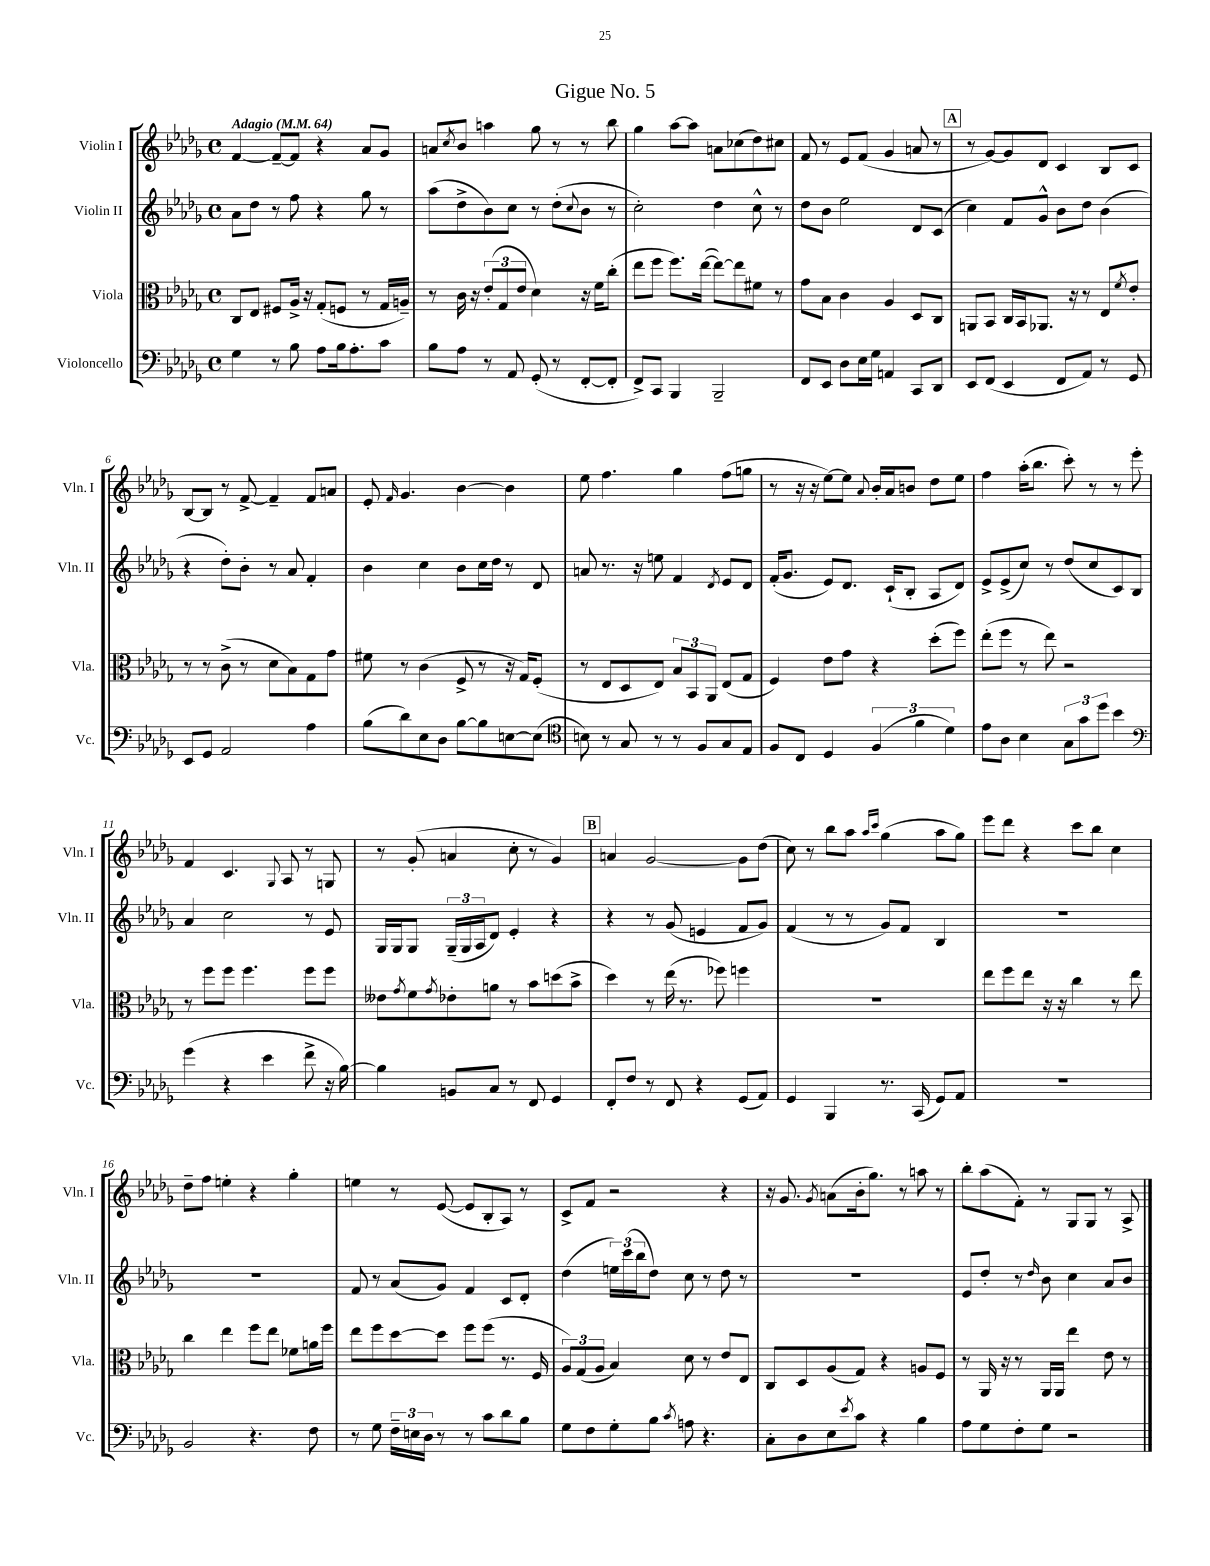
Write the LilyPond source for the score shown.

\header { title = "Gigue No. 5" }
<<
\new StaffGroup <<
\new Staff = "s0" \with { instrumentName = "Violin I" shortInstrumentName = "Vln. I" } {
    \clef treble \key des \major \defaultTimeSignature \time 4/4 \tempo "Adagio" 4 = 64
    f'4~ f'8~-- f'8 r4 aes'8 ges'8 |
    a'8 \acciaccatura { c''8 } bes'8 a''4 ges''8 r8 r8 bes''8 |
    ges''4 aes''8~ aes''8 a'8 ces''8( des''8) cis''8 |
    f'8 r8 ees'8 f'8( ges'4 a'8 r8 |
    \mark \markup { \box "A" } r8 ges'8~) ges'8 des'8 c'4 bes8 c'8 |
    bes8~ bes8 r8 f'8~-> f'4-- f'8 a'8 |
    ees'8-. \grace { f'16 } ges'4. bes'4~ bes'4 |
    ees''8 f''4. ges''4 f''8( g''8 |
    r8 r16 r16 ees''8~) ees''8 \appoggiatura { aes'8 } bes'16-. aes'16 b'8 des''8 ees''8 |
    f''4 aes''16-.( bes''8. c'''8-.) r8 r8 ees'''8-. |
    f'4 c'4. \appoggiatura { ges8 } aes8 r8 g8 |
    r8 ges'8-.( a'4 c''8-. r8 ges'4) |
    \mark \markup { \box "B" } a'4 ges'2~ ges'8 des''8( |
    c''8) r8 bes''8 aes''8 \grace { aes''16 c'''16 } ges''4( aes''8 ges''8) |
    ees'''8 des'''8 r4 c'''8 bes''8 c''4 |
    des''8-- f''8 e''4-. r4 ges''4-. |
    e''4 r8 ees'8~( ees'8 bes8-. aes8) r8 |
    c'8-> f'8 r2 r4 |
    r16 ges'8. \acciaccatura { ges'8 } a'8( bes'16-. ges''8.) r8 a''8 r8 |
    bes''8-. aes''8( f'8-.) r8 ges8 ges8 r8 aes8-> \bar "|." |
}
\new Staff = "s1" \with { instrumentName = "Violin II" shortInstrumentName = "Vln. II" } {
    \clef treble \key des \major \defaultTimeSignature \time 4/4
    aes'8 des''8 r8 f''8 r4 ges''8 r8 |
    aes''8( des''8-> bes'8) c''8 r8 des''8-.( \appoggiatura { c''8 } bes'8 r8 |
    c''2-.) des''4 c''8-^ r8 |
    des''8 bes'8 ees''2 des'8 c'8( |
    \mark \markup { \box "A" } c''4) f'8 ges'8-^ bes'8 des''8 bes'4( |
    r4 des''8-.) bes'8-. r8 aes'8 f'4-. |
    bes'4 c''4 bes'8 c''16 des''16 r8 des'8 |
    a'8 r8. r16 e''8 f'4 \acciaccatura { des'8 } ees'8 des'8 |
    f'16-.( ges'8. ees'8) des'8. c'16-!( bes8-. aes8 des'8) |
    ees'8-> ees'8->( c''8) r8 des''8( c''8 c'8) bes8 |
    aes'4 c''2 r8 ees'8 |
    ges16 ges16 ges8 \tuplet 3/2 { ges16--( ges16 aes16 } des'8) ees'4-. r4 |
    \mark \markup { \box "B" } r4 r8 ges'8( e'4 f'8 ges'8) |
    f'4( r8 r8 ges'8) f'8 bes4 |
    R1 |
    R1 |
    f'8 r8 aes'8( ges'8) f'4 c'8 des'8-. |
    des''4( \tuplet 3/2 { e''16) c'''16( bes''16 } des''8) c''8 r8 des''8 r8 |
    R1 |
    ees'8 des''8-. r8 \grace { des''16 } bes'8 c''4 aes'8 bes'8 \bar "|." |
}
\new Staff = "s2" \with { instrumentName = "Viola" shortInstrumentName = "Vla." } {
    \clef alto \key des \major \defaultTimeSignature \time 4/4
    c8 ees8 fis8 aes16-> r16 ges8-.( f8 r8 ges16 a16--) |
    r8 c'16 r16 \tuplet 3/2 { ees'8-.( ges8 ees'8 } des'4) r16 f'16 c''8-.( |
    ees''8 f''8 f''8.) ees''16~( ees''8~) ees''8 fis'8 r8 |
    ges'8 bes8 c'4 aes4 des8 c8 |
    \mark \markup { \box "A" } a,8 bes,8 c16 bes,16 aes,8. r16 r8 ees8 \acciaccatura { f'8 } ees'8-. |
    r8 r8 c'8->( r8 des'8 bes8) ges8 ges'8 |
    fis'8 r8 c'4( f8-> r8 r16 ges16) f8-.( |
    r8 ees8 des8 ees8) \tuplet 3/2 { bes8 bes,8 aes,8 } ees8( ges8 |
    f4) ees'8 ges'8 r4 des''8-.( f''8) |
    ees''8-.( f''8 r8 ees''8) r2 |
    r8 f''8 f''8 f''4. f''8 f''8 |
    eeses'8 \acciaccatura { ges'8 } f'8 \acciaccatura { ges'8 } ees'8-. a'8 r8 bes'8 d''8( bes'8-> |
    \mark \markup { \box "B" } des''4) r8 ees''16( r8. fes''8) f''4 |
    R1 |
    ees''8 f''8 ees''8 r16 r16 c''4 r8 ees''8 |
    c''4 ees''4 f''8 ees''8 fes'8 a'16 f''16 |
    ees''8 f''8 des''8~ des''8 f''8 f''8( r8. f16 |
    \tuplet 3/2 { aes8) ges8( aes8 } bes4) des'8 r8 ees'8 ees8 |
    c8 des8 aes8( ges8) r4 a8 f8 |
    r8 aes,16 r16 r8 aes,16 aes,16 ees''4 ees'8 r8 \bar "|." |
}
\new Staff = "s3" \with { instrumentName = "Violoncello" shortInstrumentName = "Vc." } {
    \clef bass \key des \major \defaultTimeSignature \time 4/4
    ges4 r8 bes8 aes8 bes16 aes8.-. c'8 |
    bes8 aes8 r8 aes,8 ges,8-.( r8 f,8~-. f,8-. |
    f,8->) c,8 bes,,4 bes,,2-- |
    f,8 ees,8 des8 ees16 ges16 a,4 c,8 des,8 |
    \mark \markup { \box "A" } ees,8 f,8( ees,4 f,8 aes,8) r8 ges,8 |
    ees,8 ges,8 aes,2 aes4 |
    bes8( des'8) ees8 des8 bes8~ bes8 e8~ e8( |
    \clef tenor b8) r8 ges8 r8 r8 f8 ges8 ees8 |
    f8 c8 des4 \tuplet 3/2 { f4( f'4 des'4) } |
    ees'8 aes8 bes4 \tuplet 3/2 { ges8 ges'8 des''8 } bes'4 |
    \clef bass ges'4( r4 ees'4 f'8-> r16 bes16~) |
    bes4 b,8 c8 r8 f,8 ges,4 |
    \mark \markup { \box "B" } f,8-. f8 r8 f,8 r4 ges,8( aes,8) |
    ges,4 bes,,4 r8. c,16( ges,8) aes,8 |
    R1 |
    bes,2 r4. f8 |
    r8 ges8 \tuplet 3/2 { f16-- e16 des16 } r8 r8 c'8 des'8 bes8 |
    ges8 f8 ges8-. bes8 \acciaccatura { c'8 } a8 r4. |
    c8-. des8 ees8 \acciaccatura { ees'8 } c'8 r4 bes4 |
    aes8 ges8 f8-. ges8 r2 \bar "|." |
}
>>
>>
